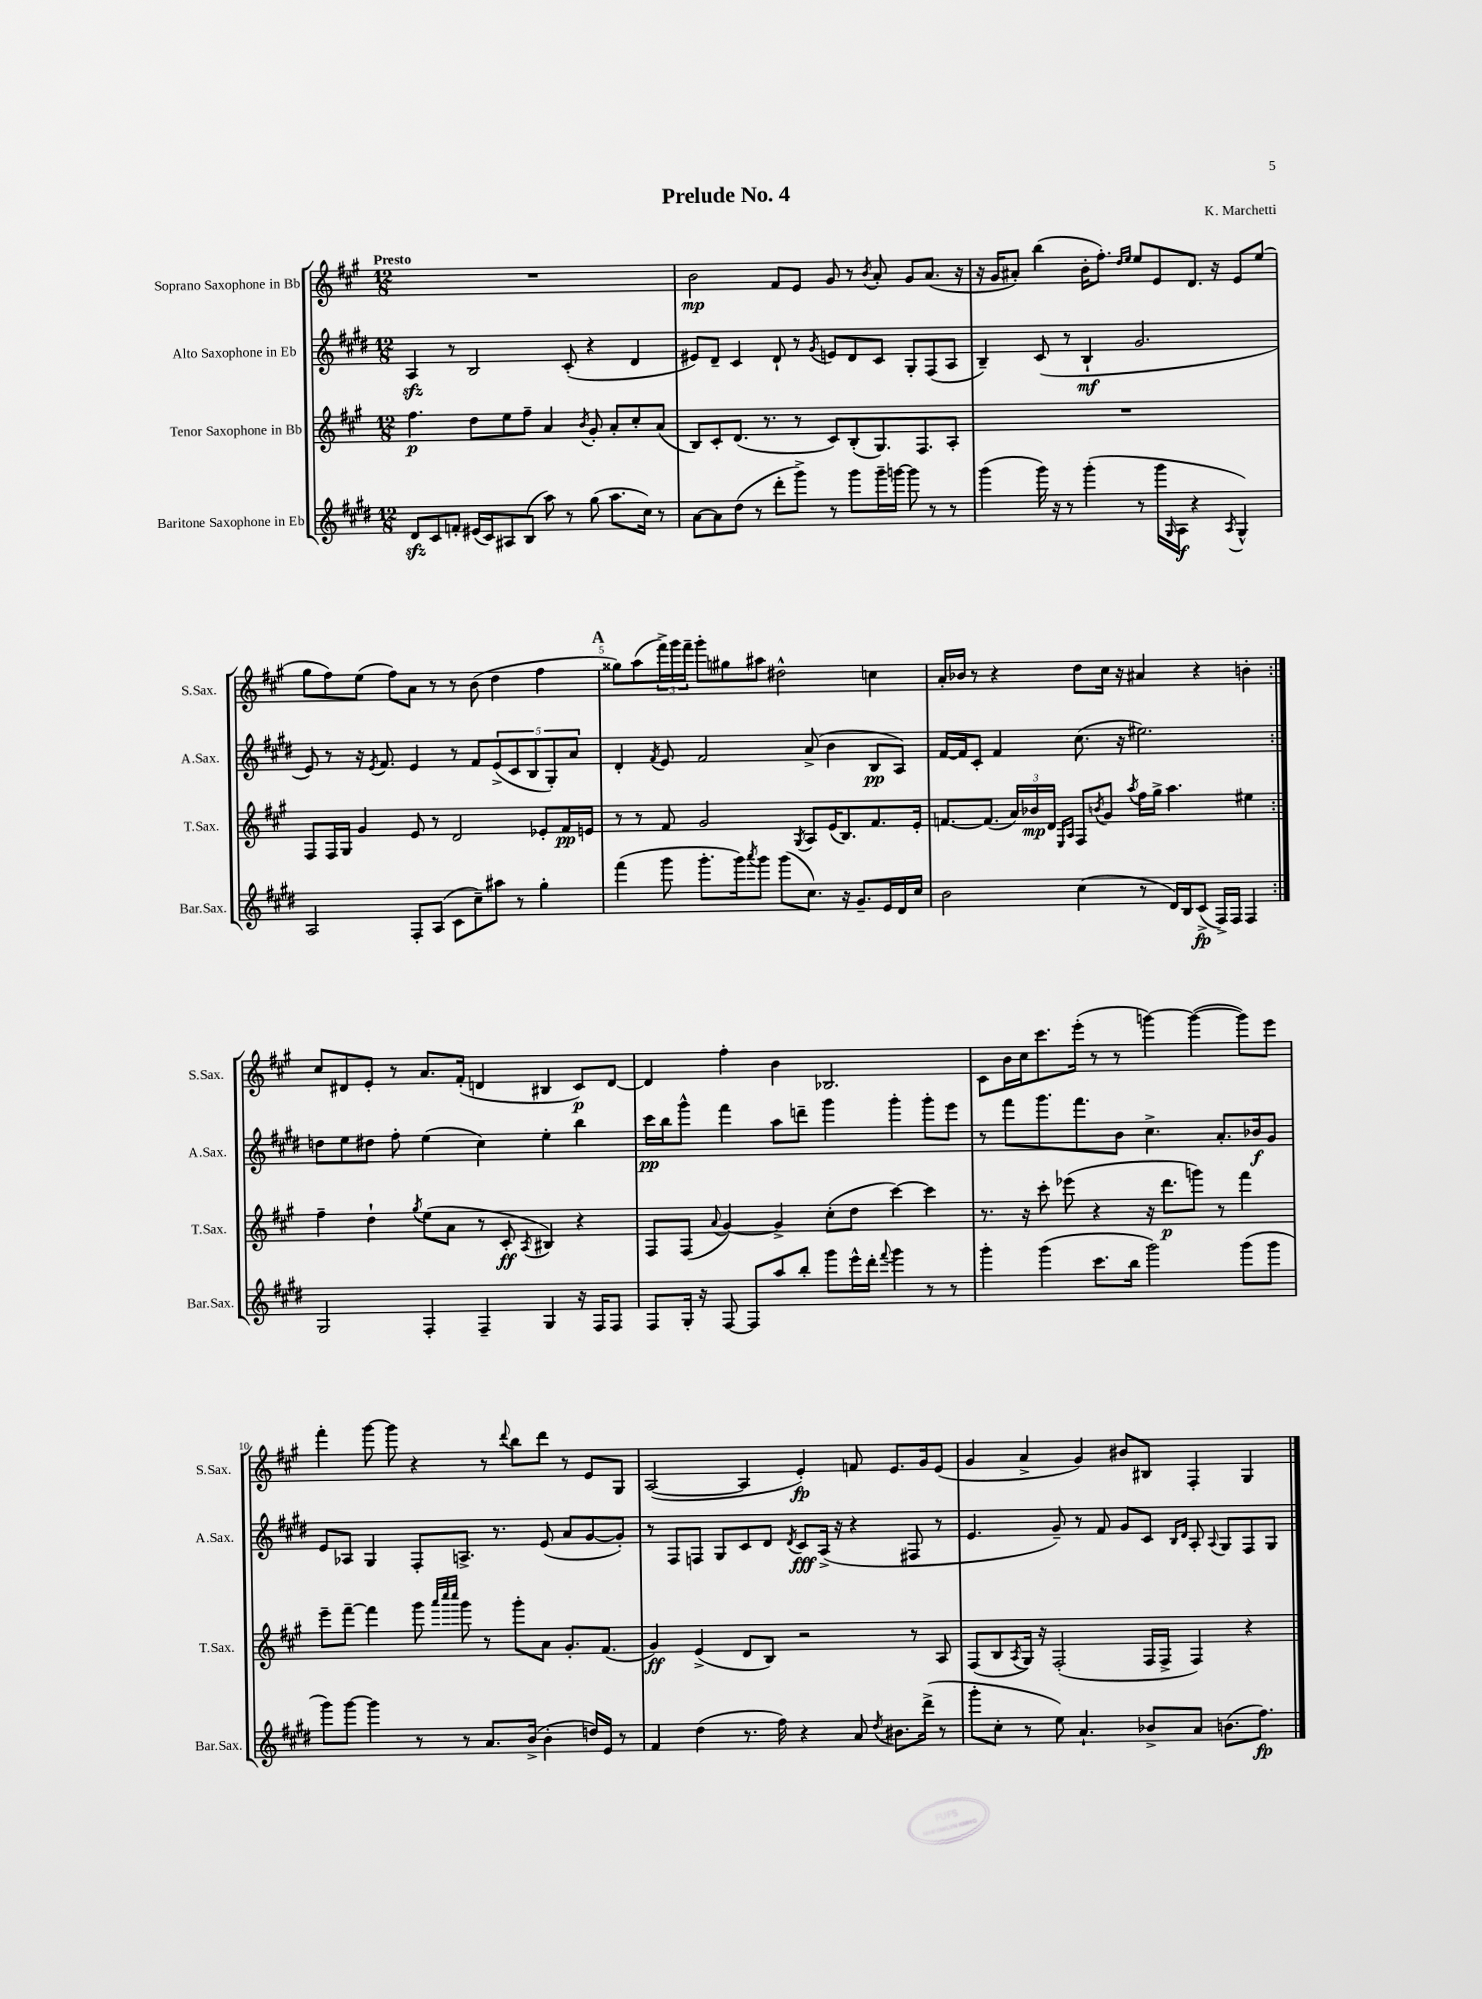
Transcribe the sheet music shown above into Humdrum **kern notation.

**kern	**kern	**kern	**kern
*staff4	*staff3	*staff2	*staff1
*clefG2	*clefG2	*clefG2	*clefG2
*k[f#c#g#d#]	*k[f#c#g#]	*k[f#c#g#d#]	*k[f#c#g#]
*M12/8	*M12/8	*M12/8	*M12/8
8d#/L	4.ff#\	4A/	1.r
8c#/	.	.	.
8f'/J	.	8r	.
(16e#/LL	8dd\L	2B/	.
16c#/J)	.	.	.
8A#/	8ee\	.	.
(8B/J	8ff#~\J	.	.
8aa\)	4a/	.	.
8r	.	(8c#'/	.
.	8qb/	.	.
(8gg#\	8g#'/	4r	.
8.aa\L	8a'/L	.	.
.	8cc#'/	4d#/	.
16cc#\Jk)	.	.	.
8r	(8a/J	.	.
=	=	=	=
[8a\L	8B/L)	8e#/L)	2b\
8a\]	8c#'/	8d#~/J	.
(8dd#\J	(8.d/J	4c#/	.
8r	.	.	.
.	8.r	.	.
8ddd#'\L	.	8d#`/	8f#/L
8ggg#^\J)	8r	8r	8e/J
.	.	8qg#/	.
8r	8c#/L)	8e/L	8g#/
8ggg#\L	(8B'/	8d#/	8r
.	.	.	8qb/
16ggg#~\L	8.G#/)	8c#/J	8a'/
[16ggg\JJ	.	.	.
8ggg\]	.	8G#'/L	8g#/L
.	8.F#/	.	.
8r	.	(8F#/	(8.a/J
8r	8A'/J	8A/J	.
.	.	.	16r
=	=	=	=
(4ggg#\	1.r	4B~/)	16r
.	.	.	16g#/LK
.	.	.	8a#'/J)
16ggg#\)	.	(8c#/	(4bb\
16r	.	.	.
8r	.	8r	.
(4ggg#'\	.	4B`/	16b'\LK
.	.	.	8.ff#'\J)
.	.	.	16qqdd/LL
.	.	.	16qqee/JJ
8r	.	2.g#/	8ee/L
16ggg#\LL	.	.	8e/
16qqG#/	.	.	.
16A\JJ	.	.	.
4r	.	.	8.d/J
.	.	.	16r
8qA/	.	.	.
4G#^^/)	.	.	8e/L
.	.	.	(8ee/J
=	=	=	=
2A/	8F#/L	8e/)	8gg#\L
.	16F#/L	8r	8ff#\)
.	16G#/JJ	.	.
.	4g#/	16r	(8ee\J
.	.	8qe/	.
.	.	8.f#/	.
.	.	.	8ff#\L)
8F#'/L	8e/	4e/	8a\J
(8A/J	8r	.	8r
8c#\L	2d/	8r	8r
8cc#~\)	.	8f#/L	(8b\
8aa#\J	.	(10e^/	4dd\
.	.	10c#/	.
8r	.	.	.
.	.	10B/	.
4gg#'\	8e-'/L	.	4ff#\
.	.	10G#'/)	.
.	16f#/L	.	.
.	.	10a/J	.
.	16e/JJ	.	.
=	=	=	=
(4fff#\	8r	4d#'/	8gg##\L)
.	8r	.	(8aa\
.	.	8qf#/	.
8ggg#\	8f#/	8e/	24fff#^\L)
.	.	.	24ggg#\
.	.	.	24fff#~\JJ
8.ggg#'\L	2g#/	2f#/	8ggg#'\L
.	.	.	8gg#\
16ggg#\k)	.	.	.
8qaaa/	.	.	.
8ggg#\J	.	.	8aa#\J
(8ggg#\L	.	.	2dd#^^\
.	8qG#/	.	.
8.cc#\J)	8A/L	(8a^/	.
.	(16e/K	4b\	.
16r	8.B/)	.	.
8.g#~/L	.	.	.
.	8.f#/	8B/L	4cc\
16e/L	.	.	.
16d#/	.	8A/J)	.
16cc#/JJ	16e'/Jk	.	.
=	=	=	=
2b\	[8.f/L	[16f#/LL	16a'/LL
.	.	16f#/]J	16b-/JJ
.	.	8c#'/J	8r
.	(8.f/]J	.	.
.	.	4f#/	4r
.	24a/LL)	.	.
.	24b-/	.	.
.	24d/JJ	.	.
.	16qqE/LL	.	.
.	16qqA/JJ	.	.
(4cc#\	8F#/L	(8.cc#\	8dd\L
.	8qb/	.	.
.	8g#/J	.	16cc#\Jk
.	.	16r	16r
.	8qaa/	.	.
8r	16ff#\LL	2.ee#\)	4a#/
.	16gg#^\JJ	.	.
16d#/LL)	4.aa\	.	.
16B/J	.	.	.
(8c#^/J	.	.	4r
16F#^/LL)	.	.	.
16F#/JJ	.	.	.
4F#/	4ee#\	.	4b'\
=:|!	=:|!	=:|!	=:|!
2G#/	4ff#~\	8dd\L	8cc#/L
.	.	8ee\	8d#/
.	4dd`\	8dd#\J	8e'/J
.	.	8ff#'\	8r
.	8qgg#/	.	.
4F#'/	(8ee\L	(4ee\	8.a/L
.	8a\J	.	.
.	.	.	(16f#'/Jk
4F#~/	8r	4cc#\)	4d/
.	8c#'/	.	.
.	8qA/	.	.
4G#/	4B#/)	4ee'\	4B#/
16r	4r	4bb\	8c#/L)
16F#/LK	.	.	.
8F#/J	.	.	[8d/J
=	=	=	=
8F#/L	8F#/L	16ccc#\LL	4d/]
.	.	16bb\J	.
16G#'/Jk	(8F#/J	8ggg#^^\J	.
16r	.	.	.
.	8qqa/	.	.
[8F#/	[4g#/)	4fff#\	4ff#'\
8F#/]L	.	.	.
8aa/	4g#^/]	8aa\L	4b\
8bb'/J	.	8ddd~\J	.
8ggg#\L	(8cc#'\L	4ggg#\	2.B-/
16eee^^\L	8dd\J	.	.
16ddd#'\JJ	.	.	.
8qqfff#/	.	.	.
4ggg#\	[4ccc#\)	4ggg#'\	.
8r	4ccc#\]	8ggg#'\L	.
8r	.	8eee\J	.
=	=	=	=
4ggg#'\	8.r	8r	8c#\L
.	.	8fff#\L	16b\L
.	16r	.	16cc#\J
(4ggg#\	8ccc#'\	8.ggg#\	8.ccc#\
.	(8eee-\	.	.
.	.	8.fff#\	(16eee'\Jk
8.ccc#\L	4r	.	8r
.	.	8b\J	8r
16bb\Jk	.	.	.
2ggg#\)	16r	4.cc#^\	[4ggg\)
.	8.ddd\L	.	.
.	8ggg\J)	.	(4ggg\_
.	8r	8.a'/L	.
(8ggg#\L	4fff#\	.	8ggg\]L)
.	.	16b-/k	.
8ggg#\J	.	8g#/J	8eee\J
=	=	=	=
8ggg#\L)	8eee~\L	8e/L	4fff#'\
[8ggg#\J	[8fff#~\J	8A-/J	.
4ggg#\]	4fff#\]	4G#/	[8ggg#\
.	.	.	8ggg#\]
8r	8ggg#\	8F#'/L	4r
.	32qqaaa/LLL	.	.
.	32qqcccc#/	.	.
.	32qqcccc#/JJJ	.	.
8r	8ggg#\	8.A^/J	.
8.a/L	8r	.	8r
.	.	8.r	.
.	.	.	8qqddd/
.	8ggg#'\L	.	8bb\L
(16b^/Jk	.	.	.
4b'\	8a\J	(8e/	8ddd\J
.	8.g#'/L	8a/L	8r
16dd/LL)	.	[8g#/	8e/L
16e/JJ	(8.f#/J	.	.
8r	.	8g#'/]J)	8G#/J
=	=	=	=
4f#/	4g#/)	8r	([2A/
.	.	8F#/L	.
(4dd#\	(4e^/	8F/J	.
.	.	8G#/L	.
8.r	8d/L	8c#/	4A/]
.	8B/J)	8d#/J	.
16ff#\)	.	.	.
.	.	8qd#/	.
4r	2r	8c#/L	4e'/)
.	.	(16A^/Jk	.
.	.	16r	.
8a/	.	4r	8f/
8qdd#/	.	.	.
8.b#\L	.	.	8.e/L
.	8r	8F#/	.
(16ddd#^\Jk	.	.	16g#/k
8r	8A/	8r	(8e/J
=	=	=	=
8ggg#'\L	(8F#/L	4.e/	4g#/
8cc#'\J	8B/	.	.
.	8qA/	.	.
8r	16G#/Jk)	.	4a^/
.	16r	.	.
8ee\)	(2F#'/	8g#~/)	.
4.a`/	.	8r	4g#/)
.	.	8f#/	.
.	.	8g#/L	8b#/L
8b-^/L	16F#/LL	8c#/J	8B#/J
.	16F#^/JJ	.	.
.	.	16qqB/LL	.
.	.	16qqd#/JJ	.
8a/J	4F#/)	8A'/	4F#'/
.	.	8qqA/	.
(8.b\L	.	8G#/L	.
.	4r	8F#/	4G#/
8.ff#\J)	.	.	.
.	.	8G#/J	.
==	==	==	==
*-	*-	*-	*-
